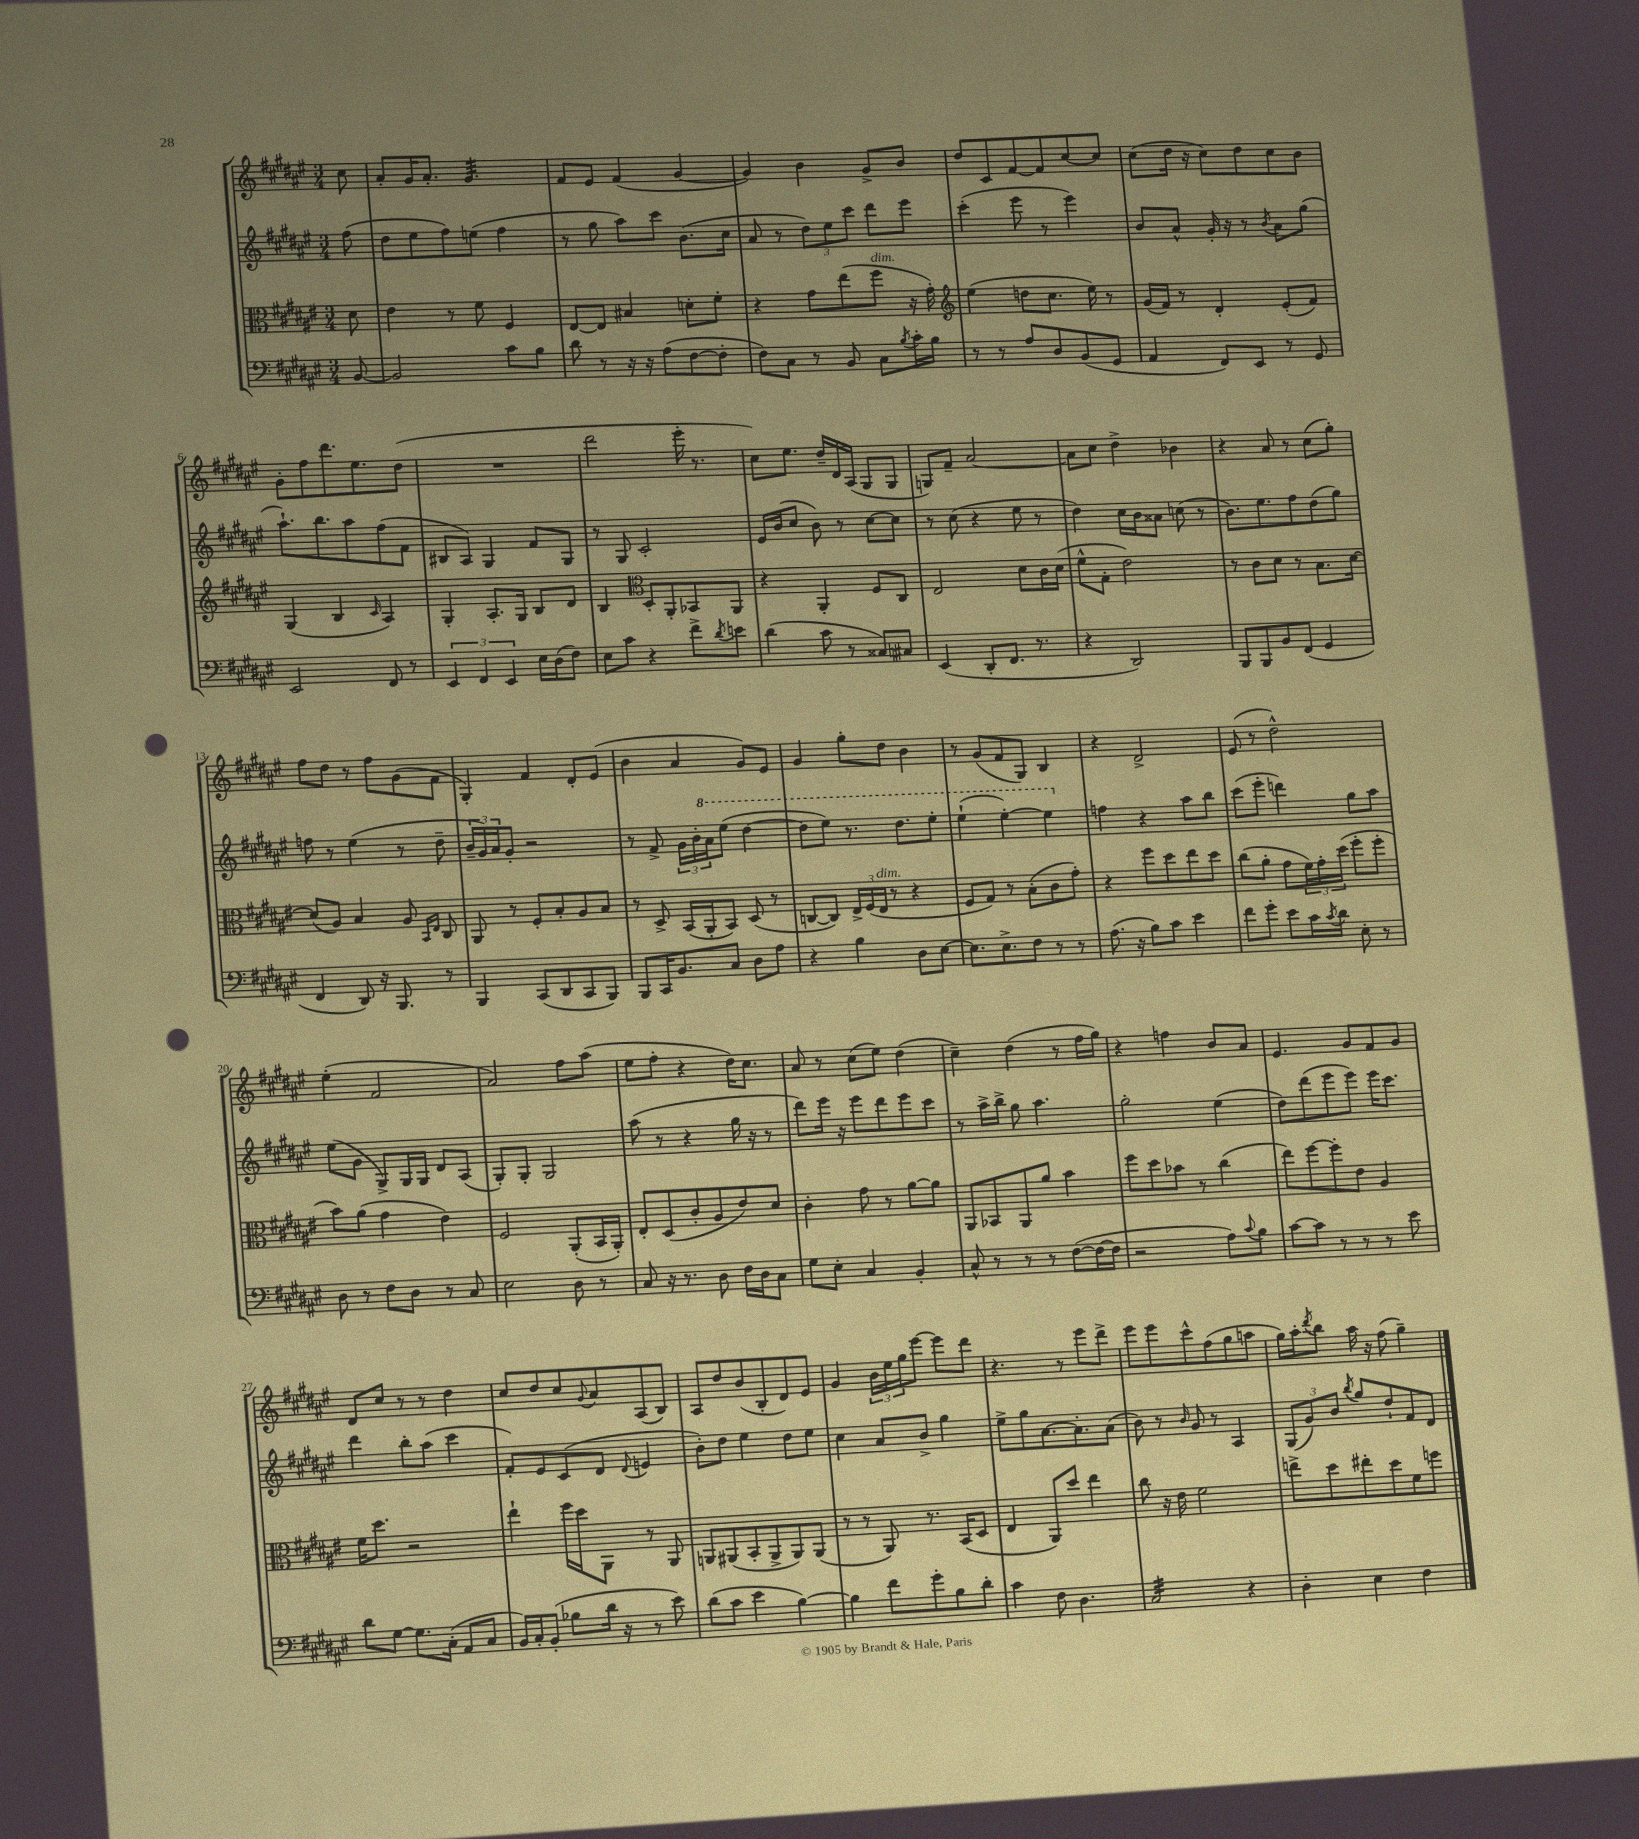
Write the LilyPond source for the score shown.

<<
\new StaffGroup <<
\new Staff = "s0" {
    \clef treble \key fis \major \numericTimeSignature \time 3/4 \partial 8
    cis''8 |
    ais'8-. gis'16 ais'8.-. gis'4.:32 |
    fis'8 eis'8 fis'4( gis'4~ |
    gis'4) b'4 gis'8-> b'8 |
    dis''8 cis'8 fis'8~ fis'8 cis''8~ cis''8 |
    cis''8( dis''16 r16 cis''8) dis''8 cis''8 b'8 |
    gis'8-. fis''8 dis'''8. eis''8. dis''8( |
    R2. |
    dis'''2 eis'''16-. r8. |
    cis''8) eis''8. dis''16-- dis'16 ais16( gis8 gis8 |
    g8) fis'8-- ais'2~ |
    ais'8 cis''8 dis''4-> bes'4 |
    r4 ais'8 r8 cis''8( gis''8-.) |
    fis''8 dis''8 r8 fis''8 gis'8( fis'8 |
    gis4-.) fis'4 dis'8-. eis'8( |
    b'4 ais'4 gis'8) eis'8 |
    gis'4 gis''8-. dis''8 b'4 |
    r8 gis'8( fis'8 gis8) b4 |
    r4 dis'2-> |
    eis'8( r8 dis''2-^) |
    eis''4-.( fis'2 |
    ais'2) fis''8 ais''8( |
    eis''8 fis''8-. r4 dis''16) cis''8. |
    ais'8 r8 cis''8( eis''8) dis''4( |
    cis''4--) dis''4( r8 fis''16 gis''16) |
    r4 f''4 b'8 ais'8 |
    eis'4. gis'8 fis'8 gis'8 |
    dis'8 cis''8 r8 r8 dis''4 |
    cis''8 dis''8 cis''8 \appoggiatura { gis'8 } ais'8 ais8( b8) |
    ais8 dis''8 b'8( b8-. dis'8) eis'8 |
    gis'4 \tuplet 3/2 { b'16 eis''16 gis''16 } eis'''8~ eis'''8 dis'''8 |
    r4. r8 eis'''8 dis'''8-> |
    eis'''8 eis'''8 cis'''8-^ fis''8( gis''8 a''8 |
    gis''16) ais''16-. \acciaccatura { dis'''8 } b''8 ais''16 r16 fis''8( gis''4--) \bar "|." |
}
\new Staff = "s1" {
    \clef treble \key fis \major \numericTimeSignature \time 3/4 \partial 8
    fis''8( |
    dis''8 eis''8 fis''8) e''8( fis''4 |
    r8 gis''8 ais''8) cis'''8 b'8.( cis''16 |
    ais'8 r8 \tuplet 3/2 { dis''8) eis''8 cis'''8 } dis'''8 eis'''8 |
    cis'''4-.( eis'''8 r8 eis'''4) |
    b'8 ais'8-^ gis'16-. r16 r8 \acciaccatura { b'8 } ais'8 gis''8( |
    ais''8.-!) b''8. ais''8 fis''8( fis'8 |
    bis8 ais8) gis4 fis'8 gis8 |
    r8 gis8 cis'2-. |
    eis'16 b'16( cis''8 b'8) r8 cis''8~ cis''8 |
    r8 cis''8( r4 eis''8 r8 |
    dis''4) cis''16 b'16 aisis'8 c''8( r8 |
    b'8.) eis''8. fis''8 dis''8( gis''8) |
    f''8 r8 eis''4( r8 dis''8-- |
    \tuplet 3/2 { b'16-- gis'16) ais'16 } gis'8-. r2 |
    r8 fis'8-> \tuplet 3/2 { gis'16 b'16-. \ottava #1 ais''16 } eis'''8( dis'''4~ |
    dis'''8 eis'''8) r8. dis'''8. eis'''8-. |
    eis'''4-!( eis'''4~-.) eis'''4 \ottava #0 |
    f''4 r4 ais''8 b''8 |
    cis'''8( eis'''8-. d'''4) gis''8 ais''8 |
    eis''8( gis'8 gis8->) gis16 gis16 dis'8 ais8( |
    gis8-.) gis8-. gis2 |
    ais''8( r8 r4 gis''16 r16 r8 |
    dis'''8) eis'''16 r16 eis'''8 dis'''8 eis'''8 cis'''8 |
    r8 ais''16-> b''16-> gis''8 ais''4. |
    gis''2-. eis''4( |
    dis''8) dis'''8( eis'''8 eis'''8) eis'''16 cis'''8. |
    dis'''4 b''8-. ais''8( cis'''4 |
    fis'8-.) eis'8 cis'8( dis'8 \appoggiatura { dis'8 } e'4 |
    b'8-.) dis''8 eis''4 dis''8 eis''8 |
    cis''4 ais'8 b'8-> gis''4 |
    eis''8-> gis''8 ais'8.~ ais'8.-. ais'8( |
    b'8) r8 \grace { b'16 } gis'8 r8 ais4 |
    \tuplet 3/2 { gis8( gis'8) b'8 } \acciaccatura { b''8 } gis''8 dis''8-! fis'8 dis'8 \bar "|." |
}
\new Staff = "s2" {
    \clef alto \key fis \major \numericTimeSignature \time 3/4 \partial 8
    dis'8 |
    eis'4 r8 fis'8 fis4 |
    eis8~ eis8 bis4 d'8-. fis'8-. |
    r4 gis'8 eis''8( fis''8^\markup { \italic "dim." } r16 gis'16-.) |
    \clef treble eis''4( d''8 cis''8. eis''16) r8 |
    gis'16( fis'16) r8 dis'4-. eis'8-.( fis'8) |
    gis4( b4 \grace { cis'16 } ais4) |
    gis4-. ais8.-. gis16 b8 dis'8 |
    b4 \clef alto dis8-. ais,8-. bes,8 ais,8 |
    r4 ais,4-. fis8 cis8 |
    eis2 dis'8 cis'16 dis'16( |
    fis'8-^ gis8-. eis'2) |
    r8 cis'8 dis'8 r8 b8. dis'16~ |
    dis'8( ais8) b4 ais8 \grace { b,16 eis16 } cis8 |
    ais,8 r8 fis8-. b8-. ais8 b8 |
    r8 dis8-> b,16( ais,16-. b,8) dis8( r8 |
    c8~ c8) \tuplet 3/2 { eis16-> fis16( eis16^\markup { \italic "dim." } } r8 r4 |
    fis8 gis8) r8 b8-.( cis'8 gis'8-.) |
    r4 fis''8 dis''8 eis''8 dis''8 |
    cis''8( ais'8-. gis'8 \tuplet 3/2 { fis'16) gis'16-. dis''16( } fis''8-. fis''8-. |
    b'8) ais'8( gis'4 eis'4) |
    fis2 ais,8-.( b,16 ais,16-.) |
    eis8-. dis8( cis'8-. ais8 eis'8) dis'8 |
    cis'4-. gis'8 r8 ais'8~ ais'8 |
    ais,8 bes,8 ais,8 ais'8 b'4 |
    fis''8 dis''8 bes'8 r8 cis''4( |
    eis''8) fis''8~ fis''8-. eis'8 ais4 |
    fis'16 dis''8. r2 |
    eis''4-! fis''16 dis''16 ais,8 r8 ais,8 |
    a,8 ais,8( b,8-. ais,8-> ais,8) ais,8( |
    r8 r8 ais,8) r8. b,16( dis8 |
    eis4 ais,8) dis''8 eis''4 |
    cis''8 r16 eis'16 fis'2 |
    e''8-> dis''8 eis''8-. dis''8 fis'8 f''8 \bar "|." |
}
\new Staff = "s3" {
    \clef bass \key fis \major \numericTimeSignature \time 3/4 \partial 8
    b,8~ |
    b,2 cis'8 b8 |
    dis'8 r8 r16 r16 ais8( fis8~ fis8-. |
    fis8) cis8 r8 b,8 cis8 \acciaccatura { b8 } cis'16-. b16 |
    r8 r8 ais8 dis8 b,8( gis,8 |
    ais,4 fis,8) eis,8 r8 gis,8 |
    eis,2 fis,8 r8 |
    \tuplet 3/2 { eis,4 fis,4 eis,4 } eis16 dis16( fis8) |
    eis8 cis'8 r4 fis'8-> \acciaccatura { dis'8 } e'8 |
    dis'4( cis'8 r8 cisis8) cis8 |
    eis,4( dis,8-. fis,8. r8. |
    r4 dis,2) |
    b,,8 b,,8 b,8 fis,8( gis,4 |
    fis,4 dis,8) r16 b,,8. r8 |
    b,,4 cis,8( dis,8 cis,8 b,,8) |
    b,,8 cis,16 b,8. cis8 dis8 ais8 |
    r4 b4 dis8 eis8~ |
    eis8. eis8.-> fis8 r8 r8 |
    ais8.( r16 b8) cis'8 eis'4 |
    fis'8 gis'8-. eis'8 cis'16 \acciaccatura { cis'8 } dis'16 eis8-. r8 |
    dis8 r8 fis8 dis8 r8 cis8 |
    eis2 dis8 r8 |
    cis8 r16 r8. dis8 fis16 dis16 cis8 |
    gis8 eis8-. cis4 b,4-. |
    cis8-^ r8 r8 r8 fis8~( fis16~ fis16 |
    r2 ais8) \appoggiatura { cis'8 } b8 |
    cis'8~ cis'8 r8 r8 r8 eis'8 |
    dis'8 gis8~ gis8. cis16-.( ais,8 cis8 |
    b,16) cis16-. b,8-.( bes8 dis'16 r16 r8 eis'8) |
    dis'8( cis'8 eis'4 b4~) |
    b4 fis'8 gis'8-. b8 dis'8-. |
    cis'4 fis8 dis4. |
    cis2:32 r4 |
    dis4-. eis4 fis4 \bar "|." |
}
>>
>>
